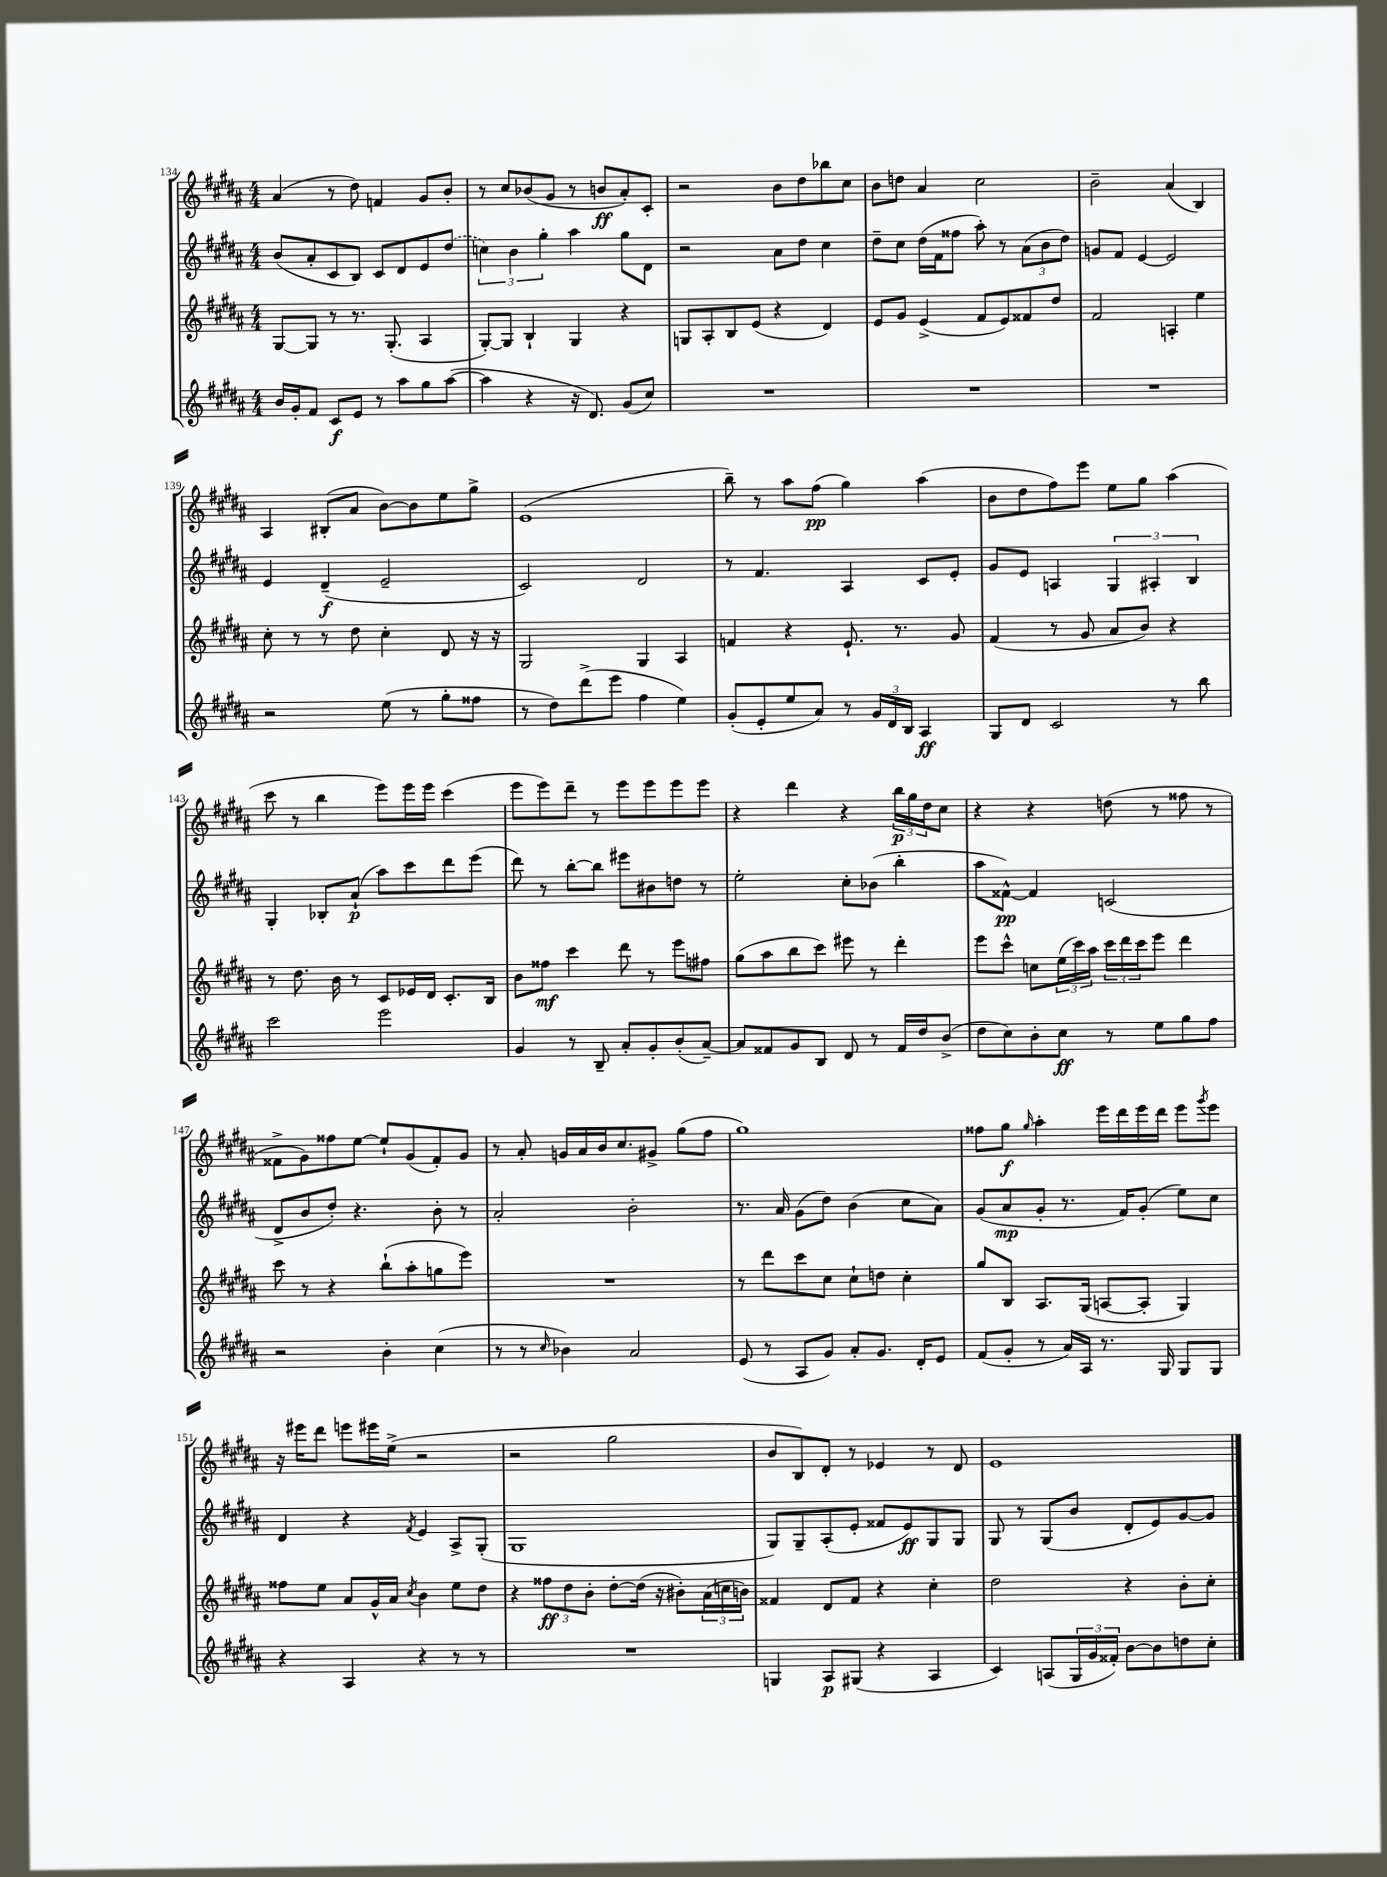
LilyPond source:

<<
\new StaffGroup <<
\new Staff = "s0" {
    \clef treble \key b \major \numericTimeSignature \time 4/4
    ais'4( r8 dis''8) f'4 gis'8 b'8-. |
    r8 cis''8 bes'8( gis'8 r8 b'8\ff ais'8-.) cis'8-. |
    r2 b'8 dis''8 bes''8 cis''8 |
    b'8 d''8 ais'4 cis''2 |
    b'2-- ais'4( b4) |
    ais4 bis8-.( ais'8 b'8~) b'8 e''8 gis''8-> |
    e'1( |
    b''8--) r8 ais''8 fis''8\pp( gis''4) ais''4( |
    b'8 dis''8 fis''8) e'''8 e''8 gis''8 ais''4( |
    cis'''8 r8 b''4 e'''8) e'''16 e'''16 cis'''4( |
    e'''8 e'''8) dis'''8-- r8 e'''8 e'''8 e'''8 e'''8 |
    r4 dis'''4 r4 \tuplet 3/2 { b''16\p gis''16 dis''16 } cis''8 |
    r4 r4 d''8( r8 fisis''8 r8 |
    fisis'8-> gis'8) fisis''8 e''8~ e''8-! gis'8( fisis'8-.) gis'8 |
    r8 ais'8-. g'16 ais'16 b'16 cis''8. gis'8-> gis''8( fis''8 |
    gis''1) |
    fisis''8 gis''8\f \grace { gis''16 } ais''4-. e'''16 dis'''16 e'''16 dis'''16 e'''8 \acciaccatura { gis'''8 } e'''8 |
    r16 eis'''16 dis'''8 e'''8 eis'''16 e''16->( r2 |
    r2 gis''2 |
    b'8 b8) dis'8-. r8 ees'4 r8 dis'8 |
    e'1 \bar "|." |
}
\new Staff = "s1" {
    \clef treble \key b \major \numericTimeSignature \time 4/4
    b'8( ais'8-. cis'8 b8) cis'8 dis'8 e'8 \once \slurDashed dis''8( |
    \tuplet 3/2 { c''4) b'4 gis''4-. } ais''4 gis''8 dis'8 |
    r2 ais'8 dis''8 cis''4 |
    dis''8-- cis''8 dis''16( fis'16 fisis''8 ais''8-.) r8 \tuplet 3/2 { ais'8( b'8 dis''8) } |
    g'8 fis'8 e'4~ e'2 |
    e'4 dis'4--\f( e'2-- |
    cis'2) dis'2 |
    r8 fis'4. ais4 cis'8 e'8-. |
    gis'8 e'8 a4 \tuplet 3/2 { gis4 ais4-. b4 } |
    gis4-. bes8-. ais'8-!\p( ais''8) cis'''8 dis'''8 e'''8( |
    dis'''8) r8 b''8~-. b''8 eis'''8 bis'8 d''8 r8 |
    e''2-. cis''8-. bes'8( b''4-. |
    ais''8 fisis'8~-^\pp) fisis'4 c'2( |
    dis'8-> b'8 dis''8-.) r4. b'8-. r8 |
    ais'2-. b'2-. |
    r8. ais'16 gis'8( dis''8) b'4( cis''8 ais'8) |
    gis'8( ais'8\mp gis'8-. r8. fis'16) gis'8-.( e''8) cis''8 |
    dis'4 r4 \acciaccatura { fis'8 } e'4 ais8-> gis8-.( |
    gis1 |
    gis8) gis8-- ais8-.( e'8-. fisis'8 e'8\ff) gis8 gis8 |
    gis8 r8 gis8( b'8 dis'8-. e'8) gis'8~ gis'8 \bar "|." |
}
\new Staff = "s2" {
    \clef treble \key b \major \numericTimeSignature \time 4/4
    gis8~ gis8 r8 r8. gis8.-.( ais4 |
    gis8~-.) gis8 b4-! gis4 r4 |
    g8 ais8-. b8 e'8( r4 dis'4) |
    e'8 gis'8 e'4->( fis'8 e'8) fisis'8 dis''8 |
    fis'2 a4-. e''4 |
    cis''8-. r8 r8 dis''8 cis''4-. dis'8 r16 r16 |
    gis2 gis4 ais4 |
    f'4 r4 e'8.-! r8. gis'8 |
    fis'4( r8 gis'8 ais'8 b'8) r4 |
    r8 dis''8. b'16 r8 cis'8 ees'16 dis'16 cis'8.-. b16 |
    b'8 fisis''8\mf cis'''4 dis'''8 r8 e'''8 fis''8 |
    gis''8( ais''8 b''8 cis'''8) eis'''8 r8 dis'''4-. |
    e'''8 cis'''8-^ c''8 \tuplet 3/2 { e''16( cis'''16) ais''16 } \tuplet 3/2 { cis'''16 dis'''16 cis'''16 } e'''8 dis'''4 |
    cis'''8 r8 r4 b''8-!( ais''8-. g''8 e'''8) |
    R1 |
    r8 dis'''8 cis'''8 cis''8 cis''8-! d''8 cis''4-. |
    gis''8 b8 ais8. gis16( a8~ a8-. gis4) |
    fisis''8 e''8 ais'8 gis'16-^ ais'16 \acciaccatura { cis''8 } b'4 e''8 dis''8 |
    r4 \tuplet 3/2 { fisis''8\ff dis''8 b'8-. } dis''8~-. dis''16( r16 bis'8-.) \tuplet 3/2 { ais'16( c''16 b'16) } |
    fisis'4 dis'8 fisis'8 r4 cis''4-. |
    dis''2 r4 b'8-. cis''8-. \bar "|." |
}
\new Staff = "s3" {
    \clef treble \key b \major \numericTimeSignature \time 4/4
    b'16 gis'16-. fis'8 cis'8\f e'8 r8 ais''8 gis''8 ais''8~( |
    ais''4 r4 r16 dis'8.) gis'8( cis''8) |
    R1 |
    R1 |
    R1 |
    r2 e''8( r8 gis''8-. fisis''8 |
    r8 dis''8) dis'''8->( e'''8 fis''4 e''4) |
    gis'8-.( e'8-. e''8 ais'8) r8 \tuplet 3/2 { gis'16 dis'16 b16 } ais4\ff |
    gis8 dis'8 cis'2 r8 b''8 |
    cis'''2 e'''2 |
    gis'4 r8 b8-- ais'8-. gis'8-. b'8-.( ais'8~--) |
    ais'8 fisis'8 gis'8 b8 dis'8 r8 fisis'16 dis''16 b'8->( |
    dis''8 cis''8) b'8-. cis''8\ff r8 e''8 gis''8 fis''8 |
    r2 b'4-. cis''4( |
    r8 r8 \grace { cis''16 } bes'4) ais'2 |
    e'8( r8 ais8 gis'8) ais'8-. gis'8. dis'16-. e'8 |
    fis'8( gis'8-. r8 ais'16) ais16 r8. gis16 gis8 gis8 |
    r4 ais4 r4 r8 r8 |
    R1 |
    g4 ais8\p gis8( r4 ais4 |
    cis'4) a8( \tuplet 3/2 { gis16 gis'16 fisis'16-.) } b'8~ b'8 d''8 cis''8-. \bar "|." |
}
>>
>>
\layout { \context { \Score currentBarNumber = #134 } }
